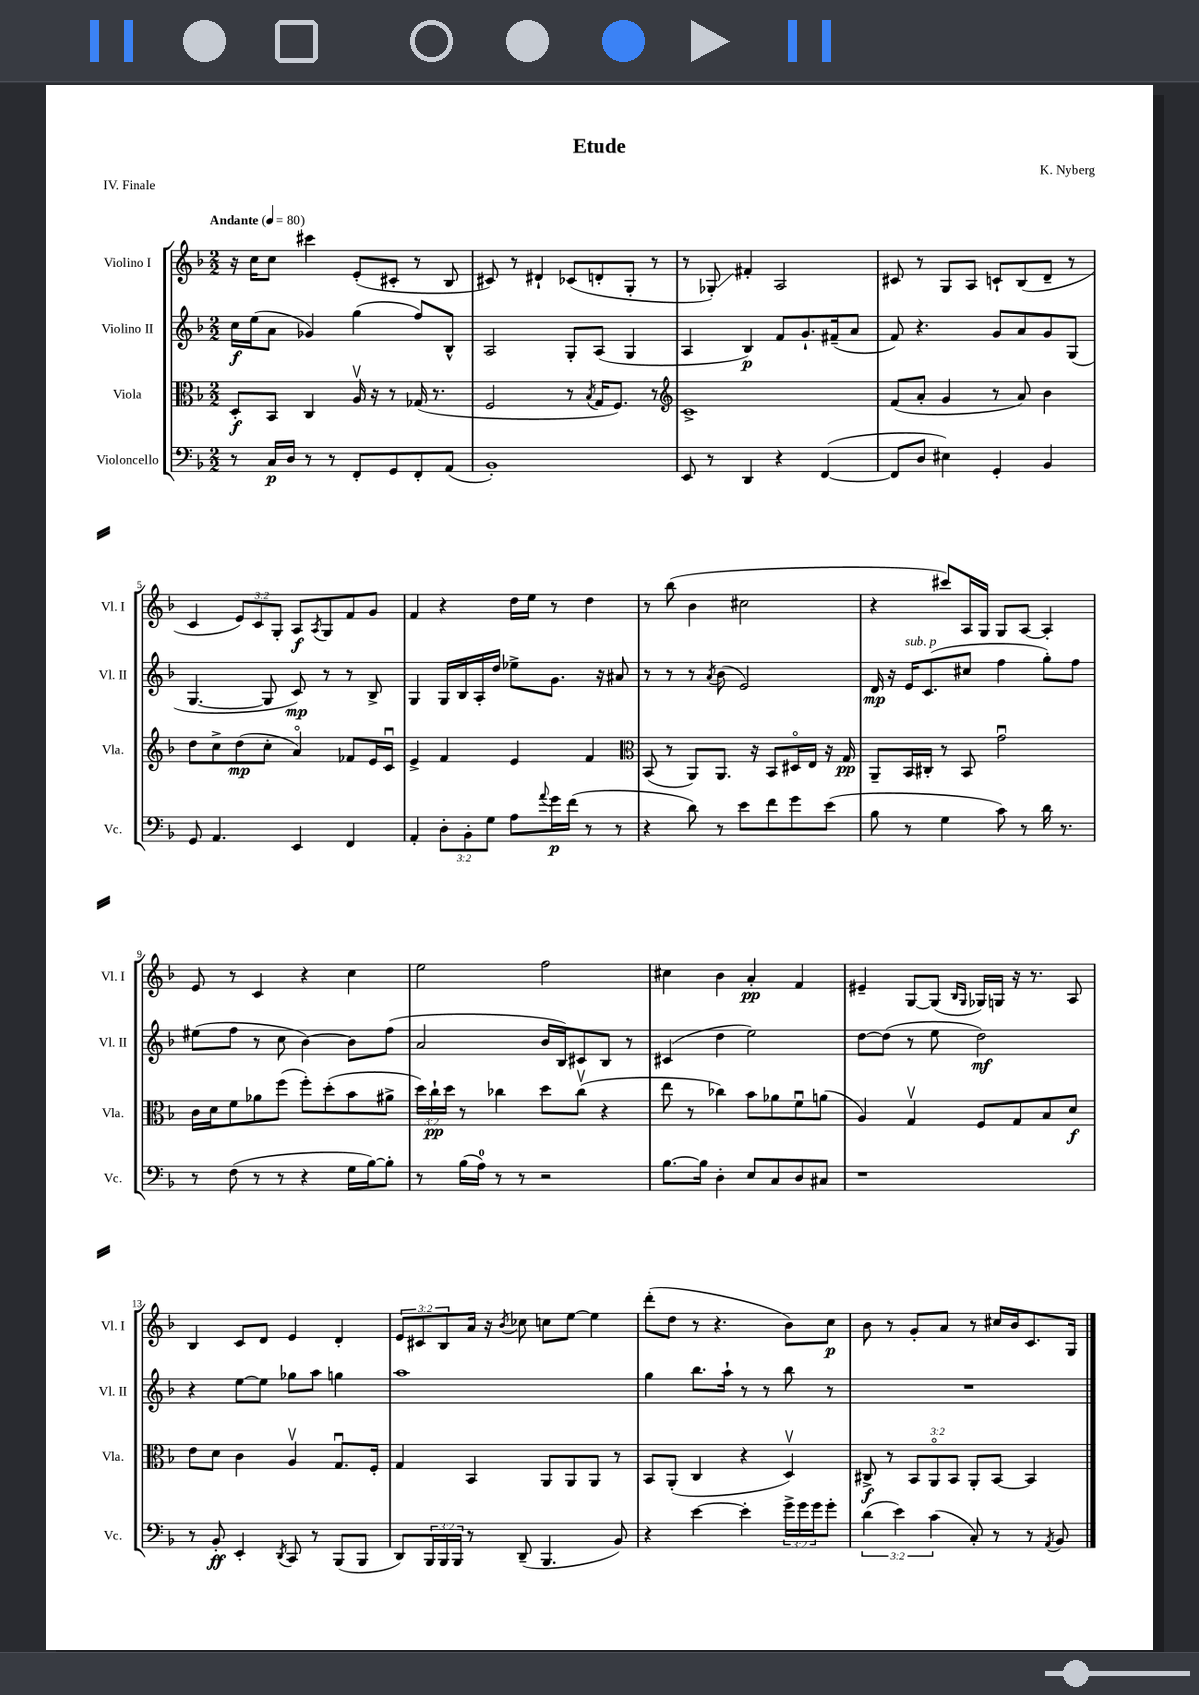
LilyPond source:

\header { title = "Etude" composer = "K. Nyberg" piece = "IV. Finale" }
<<
\new StaffGroup <<
\new Staff = "s0" \with { instrumentName = "Violino I" shortInstrumentName = "Vl. I" } {
    \clef treble \key f \major \numericTimeSignature \time 2/2 \override Staff.TupletNumber.text = #tuplet-number::calc-fraction-text \tempo "Andante" 4 = 80
    r16 c''16 c''8 cis'''4 e'8-.( cis'8-. r8 bes8 |
    cis'8) r8 dis'4-! ces'8( d'8-. g8-. r8 |
    r8 ges8-.\glissando) fis'4-. a2 |
    cis'8 r8 g8 a8 c'8-! bes8( d'8-- r8 |
    c'4 \tuplet 3/2 { e'8) c'8 g8-. } a8\f \acciaccatura { a8 } g8 f'8 g'8 |
    f'4 r4 d''16 e''16 r8 d''4 |
    r8 bes''8( bes'4 cis''2 |
    r4 cis'''8) a16 g16 g8 a8~ a4-. |
    e'8 r8 c'4 r4 c''4 |
    e''2 f''2 |
    cis''4 bes'4 a'4-.\pp f'4 |
    eis'4-- g8~ g8( \grace { bes16 g16 } ges16) g16 r16 r8. a8 |
    bes4 c'8 d'8 e'4 d'4-. |
    \tuplet 3/2 { e'8 cis'8 bes8 } a'16 r16 \acciaccatura { bes'8 } ces''8 c''8 e''8~ e''4 |
    d'''8-.( d''8 r8 r4. bes'8) c''8\p |
    bes'8 r8 g'8-. a'8 r8 cis''16 bes'16 c'8. g16 \bar "|." |
}
\new Staff = "s1" \with { instrumentName = "Violino II" shortInstrumentName = "Vl. II" } {
    \clef treble \key f \major \numericTimeSignature \time 2/2
    c''16\f e''16( a'8 ges'4) g''4( f''8) bes8-^ |
    a2 g8-. a8( g4 |
    a4 bes4\p) f'8 g'8.-! fis'16--( a'8 |
    f'8) r4. g'8 a'8 g'8 g8( |
    g4.~ g8 c'8\mp) r8 r8 bes8-> |
    g4 g16 bes16 a16-. d''16 ees''8-> g'8. r16 ais'8 |
    r8 r8 r8 \acciaccatura { a'8 } bes'8( e'2) |
    d'16\mp r16 e'16^\markup { \italic "sub. p" } c'8.( cis''8 f''4 g''8-.) f''8 |
    eis''8( f''8 r8 c''8 bes'4~) bes'8 f''8( |
    a'2 bes'16 bes16) cis'8 bes8 r8 |
    cis'4( d''4 e''2) |
    d''8~ d''8( r8 e''8 d''2\mf) |
    r4 e''8~ e''8 ges''8 a''8 g''4 |
    a''1 |
    g''4 bes''8. a''16-! r8 r8 bes''8 r8 |
    R1 \bar "|." |
}
\new Staff = "s2" \with { instrumentName = "Viola" shortInstrumentName = "Vla." } {
    \clef alto \key f \major \numericTimeSignature \time 2/2 \override Staff.TupletNumber.text = #tuplet-number::calc-fraction-text
    d8-.\f bes,8 c4 a16\upbow r16 r8 ges16( r8. |
    f2 r8 \acciaccatura { bes8 } g16 f8.) r8 |
    \clef treble c'1-> |
    f'8( a'8-. g'4 r8 a'8) bes'4 |
    d''8 c''8-> d''8\mp( c''8-. a'4\flageolet) fes'8 e'16 c'16\downbow |
    e'4-> f'4 e'4 f'4 |
    \clef alto bes,8( r8 a,8) a,8. r16 bes,8 dis16\flageolet e16 r16 g16\pp |
    a,8-- bes,16 cis16-. r8 bes,8 g'2\downbow |
    c'16 d'16 f'8 aes'8 f''8( f''8-.) d''8-.( bes'8 ais'8-> |
    \tuplet 3/2 { d''16) c''16-!\pp d''16 } r8 ces''4 d''8 ces''8\upbow( r4 |
    e''8 r8 ces''4) bes'8 aes'8 f'8\downbow a'8( |
    a4) g4\upbow f8 g8 bes8 d'8\f |
    e'8 d'8 c'4 a4\upbow g8.\downbow f16-. |
    g4 bes,4 a,8 a,8 a,8 r8 |
    bes,8 a,8-.( c4 r4 d4\upbow) |
    cis8->\f r8 \tuplet 3/2 { bes,8 a,8\flageolet bes,8 } a,8-. bes,8~ bes,4 \bar "|." |
}
\new Staff = "s3" \with { instrumentName = "Violoncello" shortInstrumentName = "Vc." } {
    \clef bass \key f \major \numericTimeSignature \time 2/2 \override Staff.TupletNumber.text = #tuplet-number::calc-fraction-text
    r8 c16\p d16 r8 r8 f,8-. g,8 f,8-. a,8( |
    bes,1-.) |
    e,8 r8 d,4 r4 f,4~( |
    f,8 d8 eis4) g,4-. bes,4 |
    g,8 a,4. e,4 f,4 |
    a,4-. \tuplet 3/2 { d8-. bes,8-. g8 } a8 \appoggiatura { a'8 } g'16\p f'16( r8 r8 |
    r4 d'8) r8 e'8 f'8 g'8 e'8( |
    bes8 r8 g4 c'8) r8 d'16 r8. |
    r8 f8( r8 r8 r4 g16 bes16~) bes8-. |
    r8 bes16( a16-0) r8 r8 r2 |
    bes8.~ bes16 d4-. e8 c8 d8 cis8 |
    r1 |
    r8 bes,8-.\ff e,4-. \acciaccatura { d,8 } c,8 r8 bes,,8( bes,,8 |
    d,8) \tuplet 3/2 { bes,,16 bes,,16 bes,,16 } r8 d,8--( bes,,4. bes,8) |
    r4 e'4~ e'4-. \tuplet 3/2 { g'16-> g'16 g'16 } g'8-. |
    \tuplet 3/2 { d'4( e'4) c'4( } c8-.) r8 r8 \acciaccatura { a,8 } bes,8 \bar "|." |
}
>>
>>
